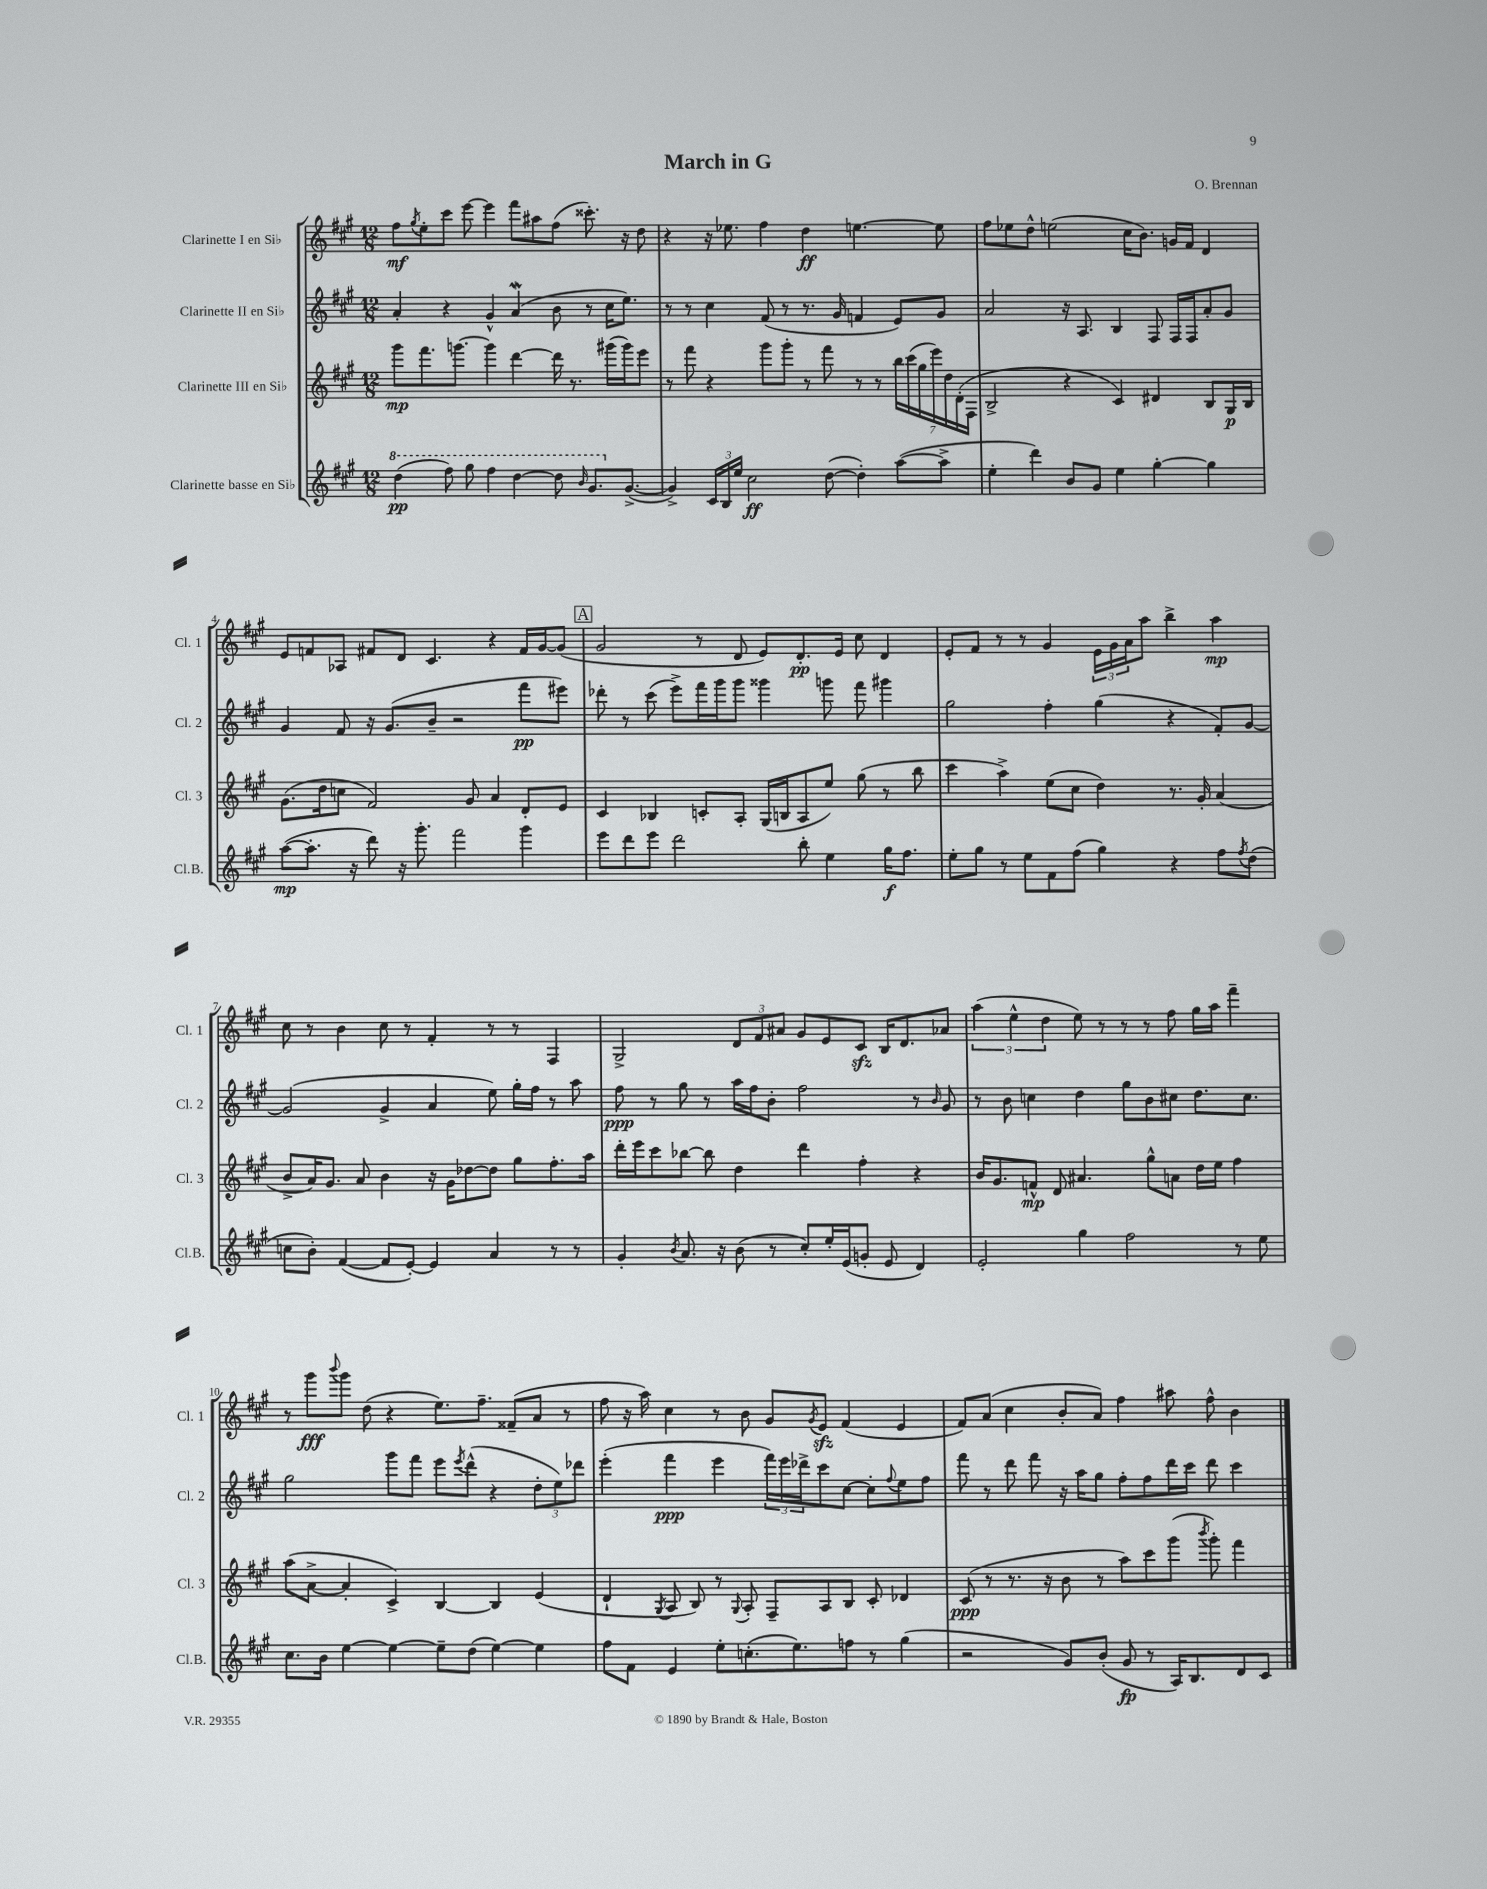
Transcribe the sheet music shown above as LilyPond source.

\header { title = "March in G" composer = "O. Brennan" }
<<
\new StaffGroup <<
\new Staff = "s0" \with { instrumentName = "Clarinette I en Sib" shortInstrumentName = "Cl. 1" } {
    \clef treble \key a \major \numericTimeSignature \time 12/8
    fis''8\mf \acciaccatura { gis''8 } e''8-. cis'''8 e'''8~ e'''4 fis'''8 ais''8 fis''8( cisis'''8.-.) r16 d''8 |
    r4 r16 ees''8. fis''4 d''4\ff e''4.~ e''8 |
    fis''8 ees''8 d''8-^ e''2( cis''16 b'8.) g'16 fis'16 d'4 |
    e'8 f'8 aes8 fis'8 d'8 cis'4. r4 fis'16 gis'16~ gis'8( |
    \mark \markup { \box "A" } gis'2 r8 d'8 e'8) d'8.-.\pp e'16 cis''8 d'4 |
    e'8-. fis'8 r8 r8 gis'4 \tuplet 3/2 { e'16 gis'16 a'16 } a''8 b''4-> a''4\mp |
    cis''8 r8 b'4 cis''8 r8 fis'4-. r8 r8 fis4 |
    gis2-> \tuplet 3/2 { d'8 fis'8 ais'8 } gis'8 e'8 cis'8\sfz b16 d'8. aes'8 |
    \tuplet 3/2 { a''4( e''4-^ d''4 } e''8) r8 r8 r8 fis''8 gis''16 a''16 fis'''4-- |
    r8 gis'''8\fff \appoggiatura { b'''8 } gis'''8 d''8( r4 e''8.) fis''8.-- fisis'8--( a'8 r8 |
    fis''8 r16 a''16) cis''4 r8 b'8 gis'8 \acciaccatura { gis'8 } e'8\sfz fis'4( e'4 |
    fis'8) a'8( cis''4 b'8-. a'8) fis''4 ais''8 fis''8-^ b'4 \bar "|." |
}
\new Staff = "s1" \with { instrumentName = "Clarinette II en Sib" shortInstrumentName = "Cl. 2" } {
    \clef treble \key a \major \numericTimeSignature \time 12/8
    a'4-. r4 gis'4-^ a'4\mordent( b'8 r8 cis''16 e''8.) |
    r8 r8 cis''4 fis'8( r8 r8. gis'16 f'4 e'8) gis'8 |
    a'2 r16 a8. b4 fis8 fis16 fis16 a'8-. gis'8 |
    gis'4 fis'8 r16 gis'8.( b'8-- r2 fis'''8\pp eis'''8) |
    \mark \markup { \box "A" } des'''8-. r8 cis'''8( e'''8->) fis'''16 gis'''16 gis'''8 gisis'''4 g'''8 fis'''8 gis'''4 |
    gis''2 fis''4-. gis''4( r4 fis'8-.) gis'8~ |
    gis'2( gis'4-> a'4 e''8) gis''16-. fis''16 r8 a''8 |
    fis''8\ppp r8 gis''8 r8 a''16 fis''16 b'8-. fis''2 r8 \grace { b'16 } gis'8 |
    r8 b'8 c''4 d''4 gis''8 b'8 cis''8 d''8. cis''8. |
    gis''2 gis'''8 fis'''8 e'''8 \acciaccatura { e'''8 } d'''8-^( r4 \tuplet 3/2 { d''8-. e''8) des'''8 } |
    e'''4-.( fis'''4\ppp e'''4 \tuplet 3/2 { fis'''16) e'''16 des'''16-> } cis'''8 cis''8~ cis''8-. \appoggiatura { fis''8 } e''8 fis''8 |
    fis'''8 r8 d'''8 fis'''8 r16 a''16 gis''8 fis''8-. fis''8 d'''16 cis'''16 d'''8 cis'''4 \bar "|." |
}
\new Staff = "s2" \with { instrumentName = "Clarinette III en Sib" shortInstrumentName = "Cl. 3" } {
    \clef treble \key a \major \numericTimeSignature \time 12/8
    gis'''8\mp fis'''8. g'''8.~ g'''4 d'''4~ d'''16 r8. gis'''16( gis'''16) e'''8 |
    r8 fis'''8 r4 gis'''8 gis'''8-. r8 fis'''8 r8 r8 \tuplet 7/4 { b''16 cis'''16( gis''16 e'''16) d''16 d'16-.( fis16 } |
    b2-> r4 cis'4) dis'4 b8 gis16\p b16 |
    gis'8.( d''16 c''8 fis'2) gis'8 a'4 d'8-. e'8 |
    \mark \markup { \box "A" } cis'4 bes4 c'8-. a8-. gis16( b16 a8 e''8) gis''8( r8 b''8 |
    cis'''4 a''4->) e''8( cis''8 d''4) r8. gis'16-. a'4( |
    b'8-> a'16) gis'8. a'8 b'4 r16 gis'16 des''8~ des''8 gis''8 fis''8.-. a''16 |
    d'''16-. e'''16 cis'''8 bes''8~ bes''8 d''4 d'''4 fis''4-. r4 |
    b'16 gis'8. f'8-^\mp d'8 ais'4. gis''8-^ a'8 d''16 e''16 fis''4 |
    a''8( a'8~-> a'4-. cis'4->) b4~ b4 e'4( |
    d'4-! \acciaccatura { gis8 } a8 b8) r8 \appoggiatura { gis8 } a8-. fis8-- a8 b8 cis'8-. des'4 |
    cis'8\ppp( r8 r8. r16 b'8 r8 a''8) cis'''8 gis'''8( \acciaccatura { b'''8 } gis'''8-.) fis'''4 \bar "|." |
}
\new Staff = "s3" \with { instrumentName = "Clarinette basse en Sib" shortInstrumentName = "Cl.B." } {
    \clef treble \key a \major \numericTimeSignature \time 12/8
    \ottava #1 d'''4\pp( fis'''8) gis'''8 fis'''4 d'''4~ d'''8 \grace { b''16 } gis''8. \ottava #0 gis'8.~->( |
    gis'4->) \tuplet 3/2 { cis'16 b16 e''16 } cis''2\ff d''8~( d''4-.) a''8~( a''8-> |
    e''4-. d'''4) b'8 gis'8 e''4 gis''4~-. gis''4 |
    a''8~\mp( a''8.-. r16 d'''8) r16 gis'''8.-. fis'''2 gis'''4 |
    \mark \markup { \box "A" } e'''8 d'''8 e'''8 d'''2 b''8-. e''4 gis''16\f fis''8. |
    e''8-. gis''8 r8 e''8 fis'8 fis''8( gis''4) r4 fis''8 \acciaccatura { fis''8 } d''8( |
    c''8 b'8-.) fis'4~( fis'8 e'8~-.) e'4 a'4 r8 r8 |
    gis'4-. \acciaccatura { b'8 } a'8. r16 b'8( r8 cis''8-.) e''16-. e'16( g'8-. e'8 d'4) |
    e'2-. gis''4 fis''2 r8 e''8 |
    cis''8. b'16 e''4~ e''4~ e''8-- d''8( e''4~) e''4 |
    fis''8 fis'8 e'4 e''8-. c''8.-.( e''8.) f''8 r8 gis''4( |
    r2 gis'8) b'8-.( gis'8\fp r8 a16) b8. d'8 cis'8 \bar "|." |
}
>>
>>
